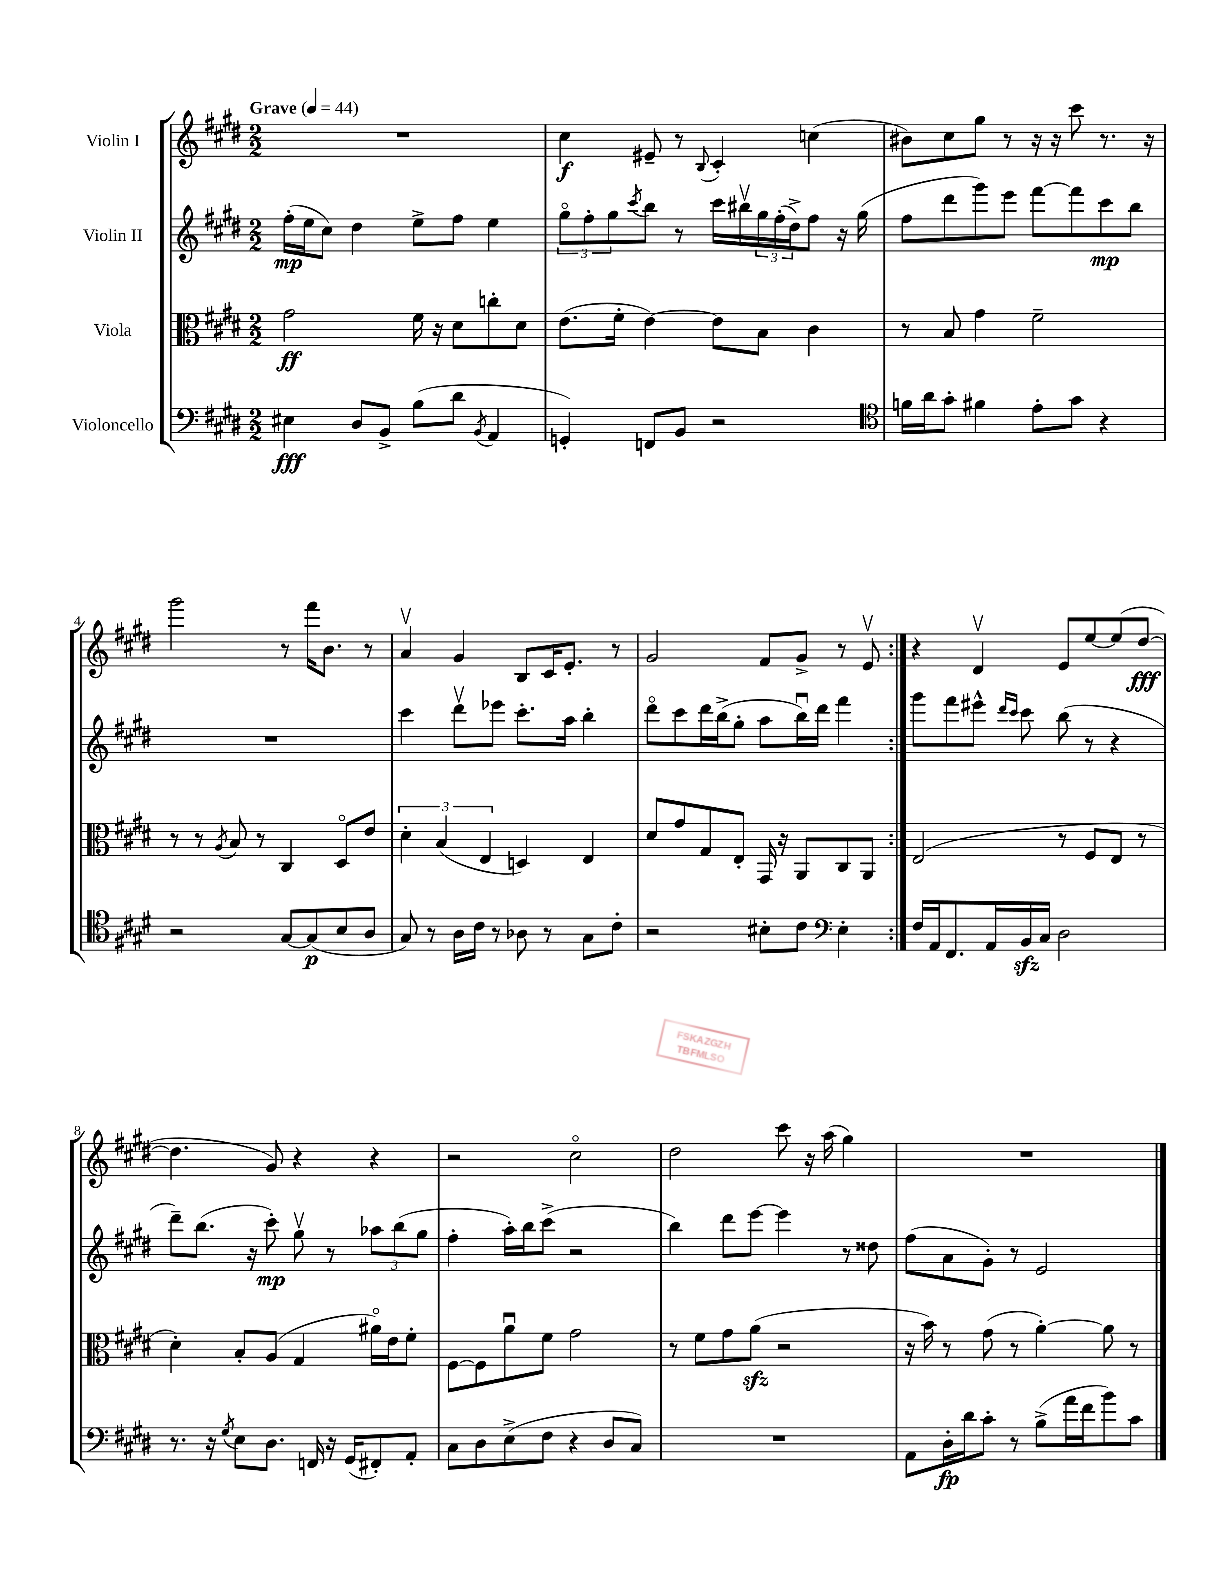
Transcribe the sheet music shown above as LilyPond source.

<<
\new StaffGroup <<
\new Staff = "s0" \with { instrumentName = "Violin I" } {
    \clef treble \key e \major \numericTimeSignature \time 2/2 \tempo "Grave" 4 = 44
    \repeat volta 2 { R1 |
    cis''4\f eis'8-- r8 \appoggiatura { b8 } cis'4-. c''4( |
    bis'8) cis''8 gis''8 r8 r16 r16 cis'''8 r8. r16 |
    gis'''2 r8 fis'''16 b'8. r8 |
    a'4\upbow gis'4 b8 cis'16 e'8.-. r8 |
    gis'2 fis'8 gis'8-> r8 e'8\upbow | }
    r4 dis'4\upbow e'8 e''8~ e''8( dis''8~\fff |
    dis''4. gis'8) r4 r4 |
    r2 cis''2\flageolet |
    dis''2 cis'''8 r16 a''16( gis''4) |
    R1 \bar "|." |
}
\new Staff = "s1" \with { instrumentName = "Violin II" } {
    \clef treble \key e \major \numericTimeSignature \time 2/2
    \repeat volta 2 { fis''16-.\mp( e''16 cis''8) dis''4 e''8-> fis''8 e''4 |
    \tuplet 3/2 { gis''8\flageolet fis''8-. gis''8 } \acciaccatura { cis'''8 } b''8 r8 cis'''16 bis''16\upbow \tuplet 3/2 { gis''16 fis''16-.( dis''16->) } fis''8 r16 gis''16( |
    fis''8 dis'''8 gis'''8) e'''8 fis'''8~ fis'''8 cis'''8\mp b''8 |
    R1 |
    cis'''4 dis'''8\upbow ees'''8 cis'''8.-. a''16 b''4-. |
    dis'''8\flageolet cis'''8 dis'''16 b''16->( gis''8-. a''8 b''16\downbow) dis'''16 fis'''4 | }
    gis'''8 fis'''8 eis'''8-^ \grace { dis'''16 cis'''16 } cis'''8 b''8( r8 r4 |
    dis'''8--) b''8.( r16 cis'''8-.\mp) gis''8\upbow r8 \tuplet 3/2 { aes''8 b''8( gis''8 } |
    fis''4-. a''16-.) b''16 cis'''8->( r2 |
    b''4) dis'''8 e'''8~ e'''4 r8 disis''8 |
    fis''8( a'8 gis'8-.) r8 e'2 \bar "|." |
}
\new Staff = "s2" \with { instrumentName = "Viola" } {
    \clef alto \key e \major \numericTimeSignature \time 2/2
    \repeat volta 2 { gis'2\ff fis'16 r16 dis'8 c''8-. dis'8 |
    e'8.( fis'16-. e'4~) e'8 b8 cis'4 |
    r8 b8 gis'4 fis'2-- |
    r8 r8 \acciaccatura { a8 } b8 r8 cis4 dis8\flageolet e'8 |
    \tuplet 3/2 { dis'4-. b4( e4 } d4) e4 |
    dis'8 gis'8 gis8 e8-. gis,16 r16 a,8 cis8 a,8 | }
    e2( r8 fis8 e8 r8 |
    dis'4-.) b8-. a8( gis4 ais'16\flageolet) e'16 fis'8-. |
    fis8~ fis8 a'8\downbow fis'8 gis'2 |
    r8 fis'8 gis'8 a'8\sfz( r2 |
    r16 b'16) r8 gis'8( r8 a'4~-.) a'8 r8 \bar "|." |
}
\new Staff = "s3" \with { instrumentName = "Violoncello" } {
    \clef bass \key e \major \numericTimeSignature \time 2/2
    \repeat volta 2 { eis4\fff dis8 b,8-> b8( dis'8 \acciaccatura { b,8 } a,4 |
    g,4-.) f,8 b,8 r2 |
    \clef tenor f'16 a'16 gis'8-. fis'4 e'8-. gis'8 r4 |
    r2 gis8~ gis8\p( b8 a8 |
    gis8) r8 a16 cis'16 r8 aes8 r8 gis8 cis'8-. |
    r2 bis8-. cis'8 \clef bass e4-. | }
    fis16 a,16 fis,8. a,16 b,16\sfz cis16 dis2 |
    r8. r16 \acciaccatura { gis8 } e8 dis8. f,16 r16 gis,16( fis,8-.) a,8-. |
    cis8 dis8 e8->( fis8 r4 dis8 cis8) |
    R1 |
    a,8 dis16-.\fp dis'16 cis'8-. r8 b8->( a'16 fis'16 b'8) cis'8 \bar "|." |
}
>>
>>
